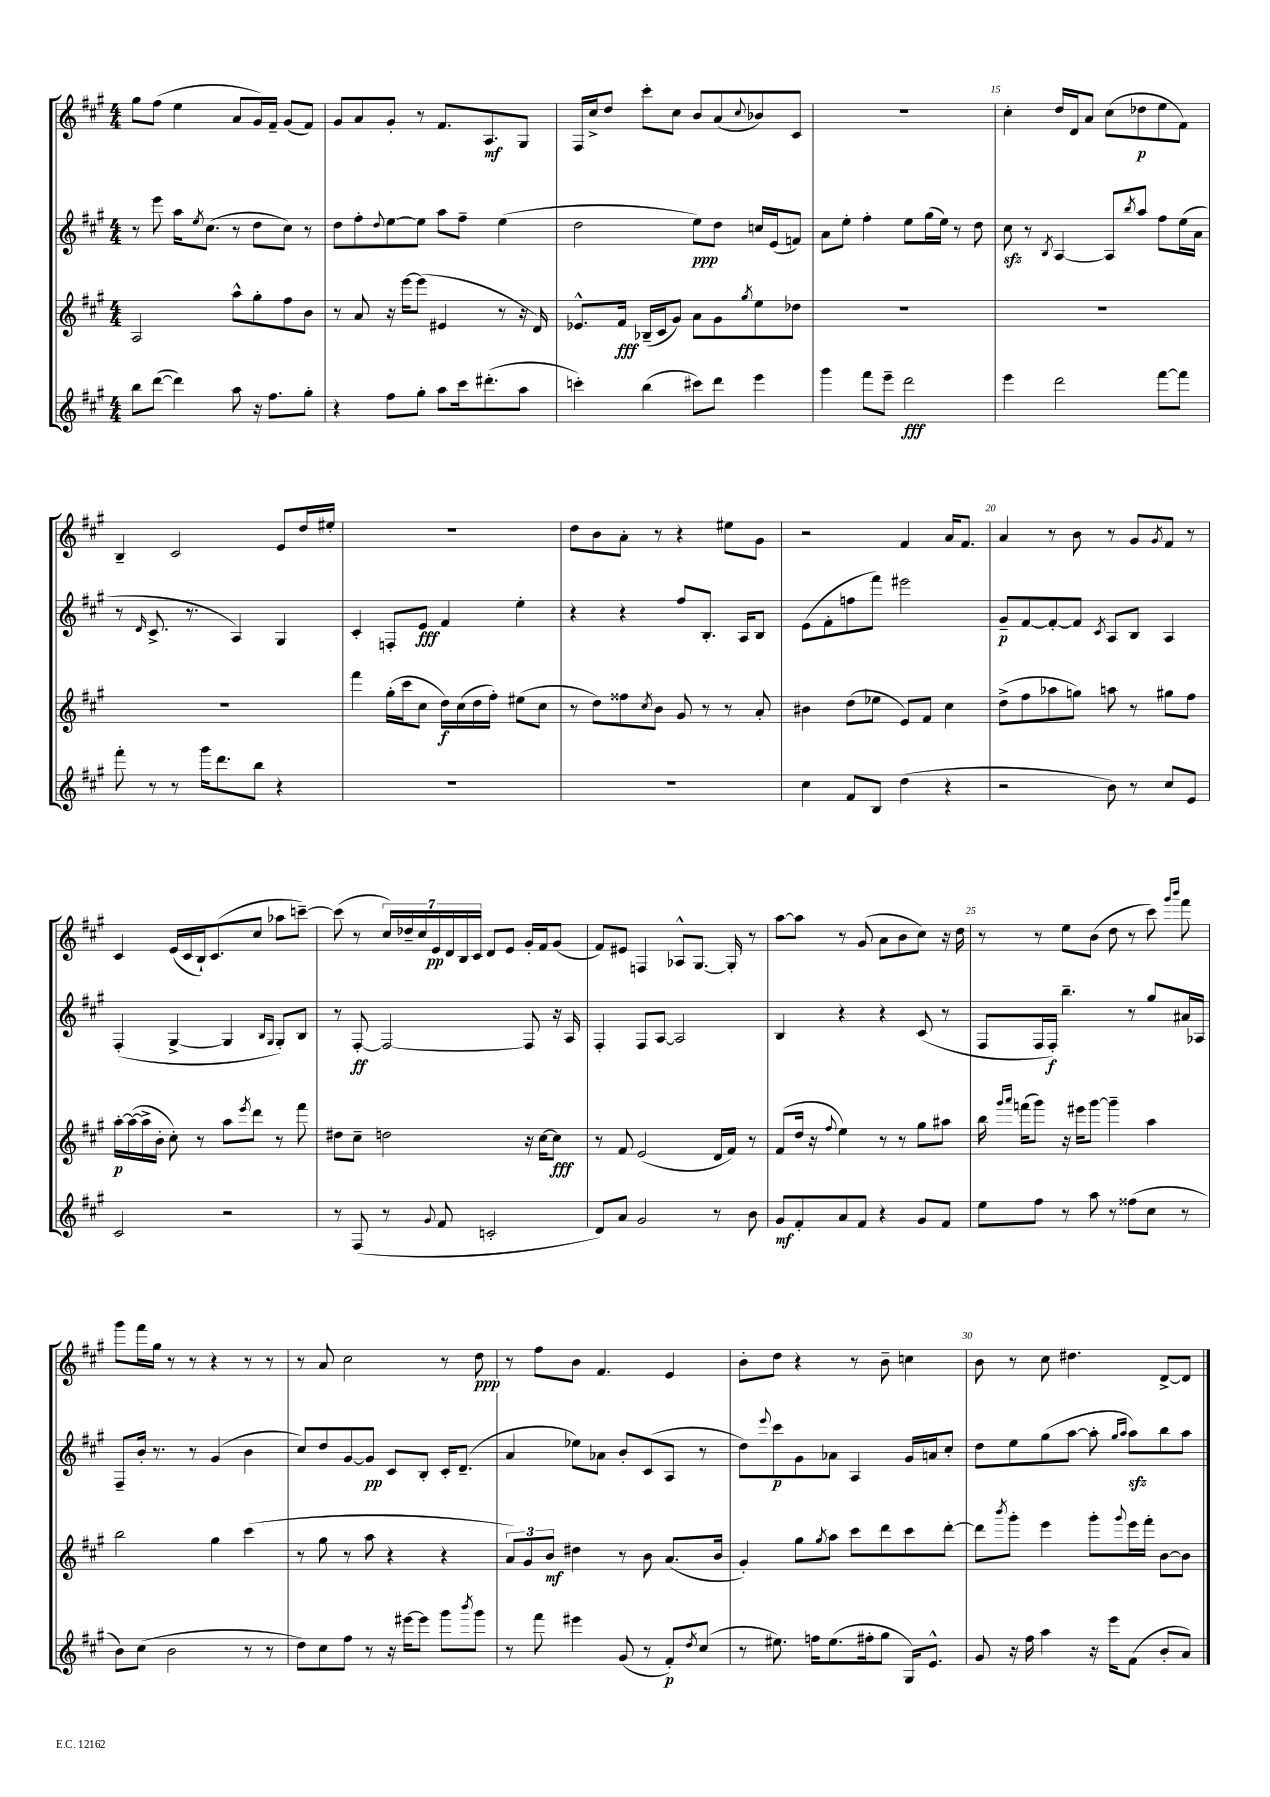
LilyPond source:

<<
\new StaffGroup <<
\new Staff = "s0" {
    \clef treble \key a \major \numericTimeSignature \time 4/4
    gis''8 fis''8( e''4 a'8 gis'16) fis'16-- gis'8( fis'8) |
    gis'8 a'8 gis'8-. r8 fis'8. a8.\mf gis8 |
    fis16 cis''16-> d''8 cis'''8-. cis''8 b'8 a'8( \appoggiatura { cis''8 } bes'8) cis'8 |
    R1 |
    cis''4-. d''16 d'16 a'8 cis''8( des''8\p e''8 fis'8) |
    b4-- cis'2 e'8 d''16 eis''16-. |
    R1 |
    d''8 b'8 a'8-. r8 r4 eis''8 gis'8 |
    r2 fis'4 a'16 fis'8. |
    a'4 r8 b'8 r8 gis'8 \acciaccatura { gis'8 } fis'8 r8 |
    cis'4 e'16( cis'16 b16-!) cis'8.( cis''8 aes''8 c'''8~--) |
    c'''8( r8 \tuplet 7/4 { cis''16) des''16-- cis''16 e'16\pp d'16 b16 cis'16 } d'8 e'8 gis'16-. fis'16 gis'8( |
    fis'8) eis'8 f4 aes8-^ gis8.~ gis16-. r8 |
    a''8~ a''8 r8 gis'8( a'8 b'8 cis''8) r16 d''16 |
    r8 r8 e''8 b'8( d''8 r8 cis'''8) \grace { gis'''16 b'''16 } fis'''8 |
    gis'''8 fis'''16 gis''16 r8 r8 r4 r8 r8 |
    r8 a'8 cis''2 r8 d''8\ppp |
    r8 fis''8 b'8 fis'4. e'4 |
    b'8-. d''8 r4 r8 b'8-- c''4 |
    b'8 r8 cis''8 dis''4. d'8~-> d'8 \bar "|." |
}
\new Staff = "s1" {
    \clef treble \key a \major \numericTimeSignature \time 4/4
    r8 e'''8 a''16 \acciaccatura { e''8 } cis''8.( r8 d''8 cis''8) r8 |
    d''8 fis''8-. \appoggiatura { d''8 } e''8~ e''8 a''8 fis''8-- e''4( |
    d''2 e''8\ppp) d''8 c''16 e'16( f'8) |
    a'8 e''8-. fis''4-. e''8 gis''16( e''16) r8 d''8 |
    cis''8\sfz r8 \acciaccatura { b8 } a4~ a8 \acciaccatura { b''8 } a''8 fis''8 e''16( a'16 |
    r8 \grace { d'16 } cis'8.-> r8. a4) gis4 |
    cis'4-. f8-. e'8\fff fis'4 e''4-. |
    r4 r4 fis''8 b8.-. a16 b8 |
    e'8( fis'8-. f''8 fis'''8) eis'''2 |
    gis'8--\p fis'8~ fis'8~-. fis'8 \acciaccatura { cis'8 } a8 b8 a4 |
    fis4-.( gis4~-> gis4 \grace { b16 gis16 } gis8-.) b8 |
    r8 fis8~-.\ff fis2~ fis8 r16 a16 |
    fis4-. fis8 a8~ a2 |
    b4 r4 r4 cis'8( r8 |
    fis8 fis16 fis16-.\f) b''4.-- r8 gis''8 ais'16 aes16 |
    fis8-- b'16-. r8. r8 gis'4( b'4 |
    cis''8) d''8 gis'8~ gis'8\pp cis'8 b8-. cis'16-. d'8.--( |
    a'4 ees''8) aes'8 b'8-. cis'8( a8 r8 |
    d''8) \appoggiatura { e'''8 } cis'''8\p gis'8 aes'8 a4 gis'16 a'16 cis''8-. |
    d''8 e''8 gis''8( a''8~ a''8-. \grace { gis''16 a''16 } a''8\sfz) b''8 a''8 \bar "|." |
}
\new Staff = "s2" {
    \clef treble \key a \major \numericTimeSignature \time 4/4
    a2 a''8-^ gis''8-. fis''8 b'8 |
    r8 a'8 r16 e'''16~ e'''8( eis'4 r8 r16 d'16) |
    ees'8.-^ fis'16\fff bes16--( cis'16 gis'8) a'8 gis'8 \acciaccatura { gis''8 } e''8 des''8 |
    R1 |
    R1 |
    R1 |
    fis'''4 gis''16-.( cis'''16 cis''8 d''16\f) cis''16( d''16 fis''16-.) eis''8( cis''8 |
    r8 d''8) fisis''8 \acciaccatura { cis''8 } b'8 gis'8 r8 r8 a'8-. |
    bis'4 d''8( ees''8 e'8) fis'8 cis''4 |
    d''8->( fis''8 aes''8 g''8) a''8 r8 gis''8 fis''8 |
    a''16~-.\p a''16~( a''16-> b'16-. cis''8-.) r8 a''8 \acciaccatura { e'''8 } d'''8 r8 fis'''8 |
    dis''8 cis''8-- d''2 r16 cis''16~ cis''8\fff |
    r8 fis'8 e'2( d'16 fis'16) r8 |
    fis'8( d''16 r16 \appoggiatura { fis''8 } e''4) r8 r8 gis''8 ais''8 |
    b''16 \grace { gis'''16 a'''16 } f'''16( gis'''8) r16 eis'''16 gis'''8~ gis'''4-- a''4 |
    b''2 gis''4 cis'''4( |
    r8 gis''8 r8 a''8 r4 r4 |
    \tuplet 3/2 { a'8) gis'8 b'8\mf } dis''4 r8 b'8 a'8.( b'16 |
    gis'4-.) gis''8 \acciaccatura { gis''8 } a''8 cis'''8 d'''8 cis'''8 d'''8~-. |
    d'''8 \acciaccatura { b'''8 } gis'''8-. e'''4 gis'''8-. \appoggiatura { gis'''8 } e'''16 fis'''16-. b'8~ b'8 \bar "|." |
}
\new Staff = "s3" {
    \clef treble \key a \major \numericTimeSignature \time 4/4
    b''8 d'''8~( d'''4) a''8 r16 fis''8. gis''8-. |
    r4 fis''8 gis''8-. a''8 cis'''16 dis'''8.-.( a''8 |
    c'''4-.) b''4( cis'''8) d'''8 e'''4 |
    gis'''4 fis'''8 e'''8-- d'''2\fff |
    e'''4 d'''2 fis'''8~ fis'''8 |
    fis'''8-. r8 r8 gis'''16 d'''8. b''8 r4 |
    R1 |
    R1 |
    cis''4 fis'8 b8 d''4( r4 |
    r2 b'8) r8 cis''8 e'8 |
    cis'2 r2 |
    r8 fis8( r8 \appoggiatura { gis'8 } fis'8 c'2-. |
    d'8) a'8 gis'2 r8 b'8 |
    gis'8\mf fis'8-. a'8 fis'8 r4 gis'8 fis'8 |
    e''8 fis''8 r8 a''8 r8 fisis''8( cis''8 r8 |
    b'8) cis''8( b'2 r8 r8 |
    d''8) cis''8 fis''8 r8 r16 eis'''16~ eis'''8 gis'''8 \acciaccatura { b'''8 } gis'''8 |
    r8 fis'''8 eis'''4 gis'8( r8 fis'8-.\p) \acciaccatura { d''8 } cis''8( |
    r8 eis''8.) f''16 eis''8.( fis''16-. gis''8 gis16) e'8.-^ |
    gis'8 r16 fis''16 a''4 r16 e'''16 fis'8( b'8-. a'8) \bar "|." |
}
>>
>>
\layout { \context { \Score currentBarNumber = #11 \override BarNumber.break-visibility = ##(#f #t #t) barNumberVisibility = #(every-nth-bar-number-visible 5) } }
